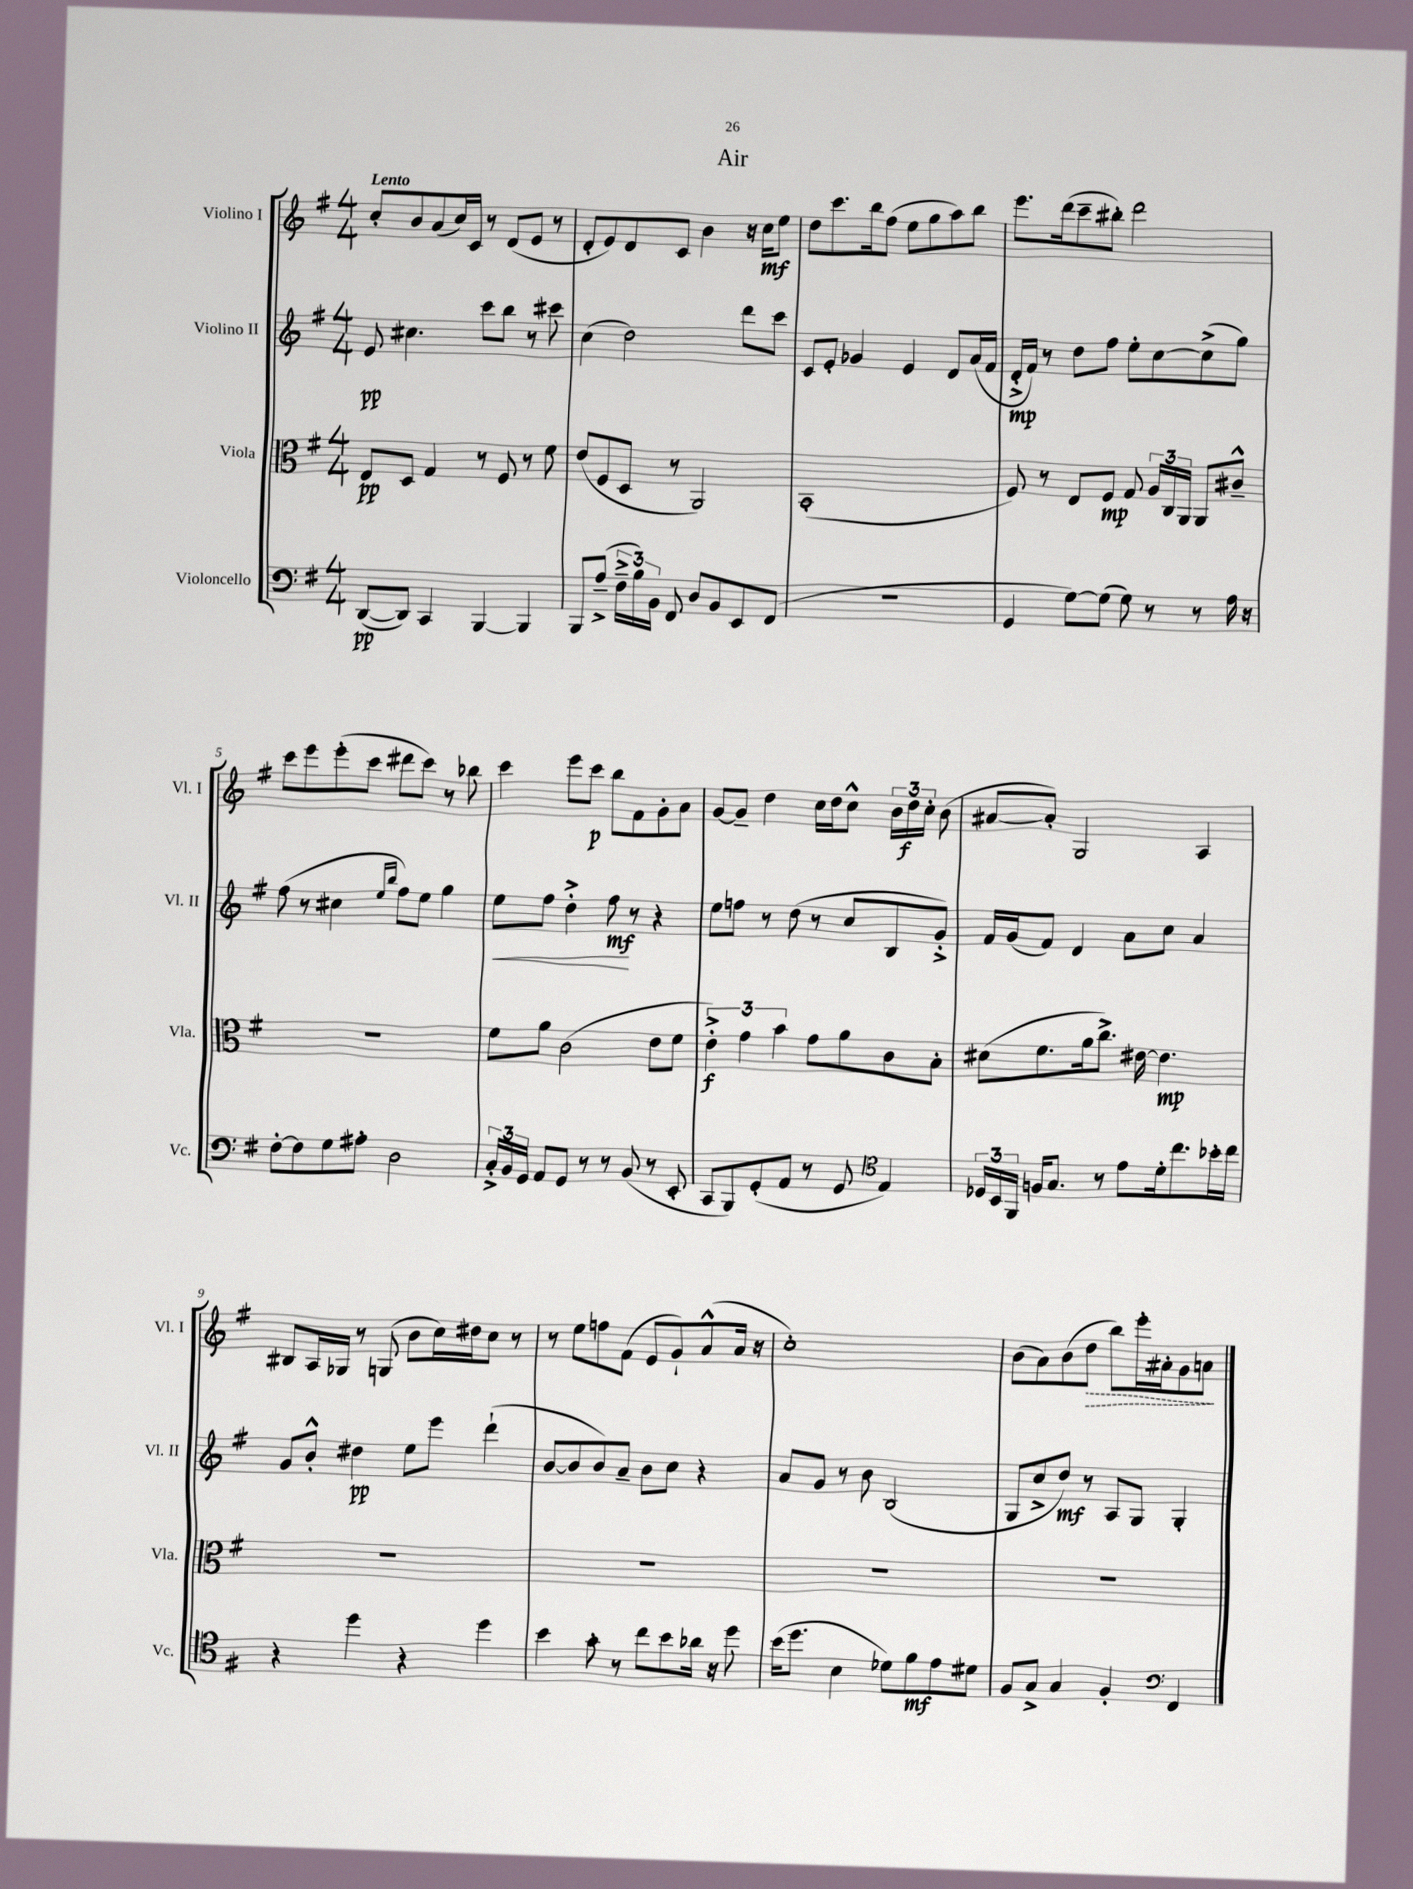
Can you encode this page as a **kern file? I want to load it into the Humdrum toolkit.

**kern	**kern	**kern	**kern
*staff4	*staff3	*staff2	*staff1
*clefF4	*clefC3	*clefG2	*clefG2
*k[f#]	*k[f#]	*k[f#]	*k[f#]
*M4/4	*M4/4	*M4/4	*M4/4
([8DD	8E	8e	8cc'
8DD])	8D	4.cc#	8b
4CC	4G	.	(8a
.	.	.	16cc)
.	.	.	16c
[4BBB	8r	8ccc	8r
.	8F#	8bb	(8d
4BBB]	8r	8r	8e
.	8f#	8ccc#	8r
=	=	=	=
8BBB	(8e	(4cc	8d'
(8A~^	8F#	.	8e)
24F#~^	8D	2dd)	8d
24B)	.	.	.
24BB	.	.	.
8FF#	8r	.	8c
8D	2AA)	.	4b
8BB	.	.	.
8EE	.	8ddd	16r
.	.	.	16cc
(8FF#	.	8ccc	8ee
=	=	=	=
1r	(1BB'	8c	8dd
.	.	8e'	8.ccc
.	.	4g-	.
.	.	.	16bb
.	.	.	(8ff#
.	.	4e	8ee
.	.	.	8gg
.	.	8d	8aa)
.	.	(16a	8bb
.	.	16f#	.
=	=	=	=
4GG	8F#)	16d'^	8.eee
.	.	16f#)	.
.	8r	8r	.
.	.	.	(16ddd
[8G)	8E	8dd	8ccc~
(8G]	8F#	8ff#	8bb#')
8G)	8G	8ee'	2ddd
8r	24A	[8cc	.
.	24C	.	.
.	24AA	.	.
8r	8AA	(8cc^]	.
16A	8c#~^^	8gg)	.
16r	.	.	.
=	=	=	=
[8F#'	1r	(8ff#	8ccc
8F#]	.	8r	8eee
8G	.	4cc#	(8eee'
8A#'	.	.	8ccc
.	.	16qqee	.
.	.	16qqbb	.
2D	.	8ff#)	8ddd#
.	.	8ee	8ccc)
.	.	4gg	8r
.	.	.	8bb-
=	=	=	=
24C'^	8f#	8ee	4ccc
24BB	.	.	.
24GG	.	.	.
8AA	8a	8ff#	.
8GG	(2c	4dd'^	8eee
8r	.	.	8ccc
8r	.	8ff#	8bb
(8BB	.	8r	8f#
8r	8e	4r	8g'
8EE'	8f#	.	8a
=	=	=	=
8CC	6e'^)	8ee	[8g
8BBB)	.	8ff	8g~]
.	6g	.	.
(8GG'	.	8r	4dd
.	6b	.	.
8AA	.	(8dd	.
8r	8g	8r	16cc
.	.	.	16dd
8GG	8a	8cc	8cc^^
*clefC4	*	*	*
4E)	8c	8B	24b
.	.	.	24dd
.	.	.	24cc'
.	8B'	8g'^)	(8b
=	=	=	=
24D-	(8d#	16f#	[8a#
24BB	.	.	.
.	.	(16g	.
24FF#	.	.	.
16F	8.f#	8f#)	8a#'])
8.G	.	.	.
.	.	4d	2G
.	16a	.	.
8r	8.cc^)	.	.
8e	.	8a	.
.	[16e#	.	.
16d'	4.e#]	8cc	.
8.cc	.	.	.
.	.	4a	4A
16b-'	.	.	.
16cc	.	.	.
=	=	=	=
4r	1r	8g	8B#
.	.	8b'^^	16A
.	.	.	16G-
4dd	.	4dd#	8r
.	.	.	(8G
4r	.	8ee	8b
.	.	8eee	16cc)
.	.	.	16dd#
4dd	.	(4ddd`	8cc
.	.	.	8r
=	=	=	=
4b	1r	[8b	8r
.	.	8b]	8ee
8g'	.	8b)	8ff
8r	.	8a~	(8f#
8cc	.	8b	8e
8b	.	8cc	8g`)
16a-	.	4r	(8a^^
16r	.	.	.
8dd	.	.	16a
.	.	.	16r
=	=	=	=
(16b	1r	8a	1cc')
8.dd	.	.	.
.	.	8g	.
4B	.	8r	.
.	.	8b	.
8d-)	.	(2B	.
8f#	.	.	.
8e	.	.	.
8d#	.	.	.
=	=	=	=
8F#	1r	8G	(8b
8G^	.	8cc^	8a)
4G	.	8dd)	(8b
.	.	8r	8dd
4F#'	.	8A	8bb)
.	.	8G	16eee'
.	.	.	16a#'
*clefF4	*	*	*
4FF#	.	4G'	8g
.	.	.	8a
==	==	==	==
*-	*-	*-	*-
